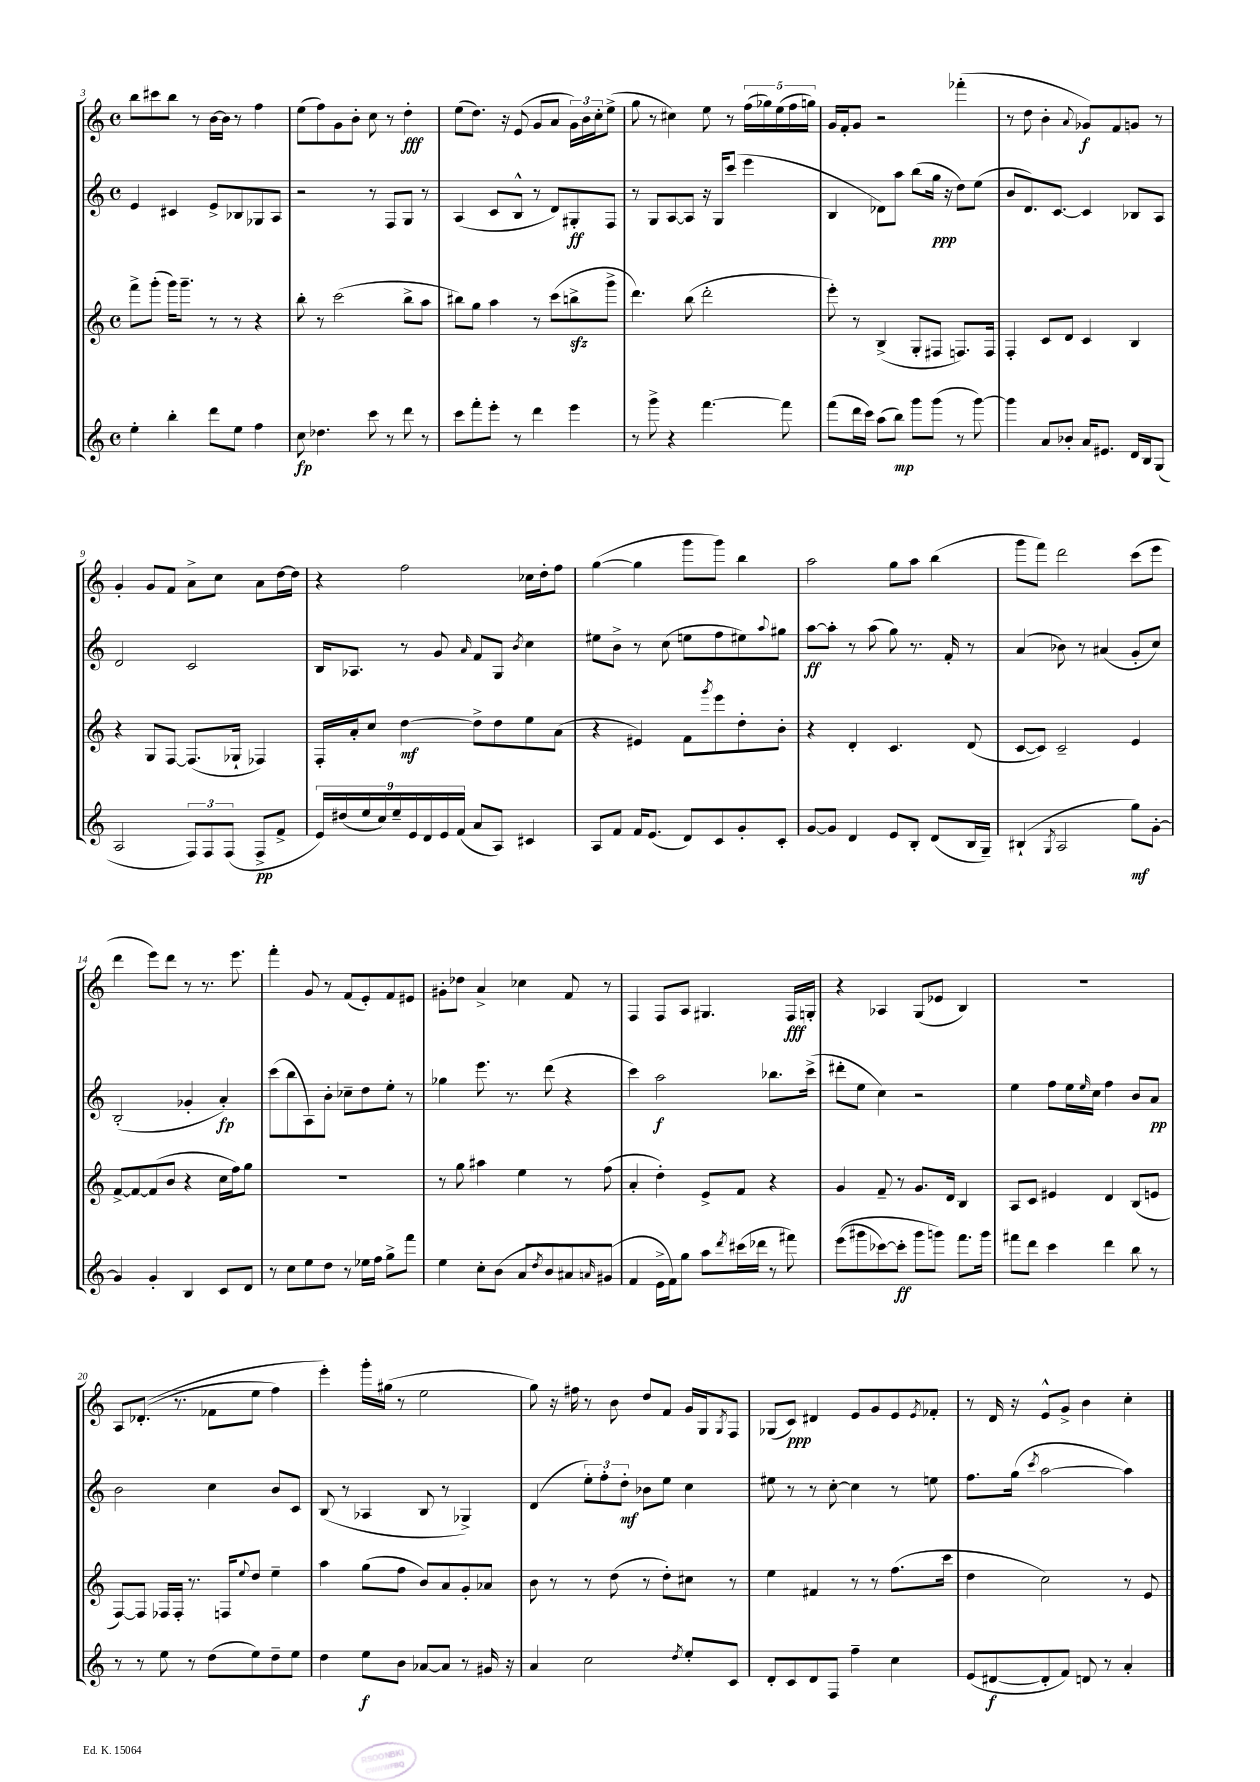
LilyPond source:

<<
\new StaffGroup <<
\new Staff = "s0" {
    \clef treble \key c \major \defaultTimeSignature \time 4/4
    b''8 cis'''8 b''8 r8 b'16~ b'16 r8 f''4 |
    e''8( f''8) g'8 b'8-. c''8 r8 d''4-.\fff |
    e''8( d''8.) r16 e'8( g'8 a'8 \tuplet 3/2 { g'16) b'16 c''16-. } e''8->( |
    g''8 r8 cis''4) e''8 r8 \tuplet 5/4 { f''16( ges''16) e''16( f''16 g''16) } |
    g'16 f'16-. g'8 r2 fes'''4-.( |
    r8 d''8 b'4-. \appoggiatura { a'8 } ges'8\f) f'8 g'8 r8 |
    g'4-. g'8 f'8 a'8-> c''8 a'8 d''16~ d''16 |
    r4 f''2 ces''16 d''16-. f''8 |
    g''4~( g''4 g'''8 g'''8) b''4 |
    a''2 g''8 a''8 b''4( |
    g'''8 f'''8) d'''2 c'''8( e'''8 |
    d'''4 e'''8) d'''8 r8 r8. e'''8. |
    f'''4-. g'8 r8 f'8( e'8-.) f'8 eis'8 |
    gis'8-. des''8 a'4-> ces''4 f'8 r8 |
    f4 f8 a8 gis4. f16\fff g16-. |
    r4 aes4 g8( ees'8 b4) |
    R1 |
    a8 des'8.-.(\( r8. fes'8 e''8 f''4) |
    e'''4-.\) g'''16-. gis''16( r8 e''2 |
    g''8) r16 fis''16 r8 b'8 d''8 f'8 g'16 g16 \acciaccatura { g8 } f8 |
    ges8( c'8\ppp) dis'4 e'8 g'8 e'8 \acciaccatura { e'8 } fes'8-. |
    r8 d'16 r16 e'8-^ g'8-> b'4 c''4-. \bar "|." |
}
\new Staff = "s1" {
    \clef treble \key c \major \defaultTimeSignature \time 4/4
    e'4 cis'4 e'8-> bes8 ges8 a8 |
    r2 r8 f8 g8 r8 |
    a4( c'8 b8-^ r8 d'8) gis8-.\ff f8 |
    r8 g8 a8~ a8 r16 g16 c'''8( e'''4 |
    b4 des'8) a''8 b''8( g''16\ppp r16 d''8) e''8( |
    b'8 d'8.) c'8.~ c'4 bes8 a8 |
    d'2 c'2 |
    b16 aes8. r8 g'8 \grace { a'16 } f'8 g8 \acciaccatura { b'8 } c''4 |
    eis''8 b'8-> r8 c''8( e''8 f''8 eis''8) \appoggiatura { a''8 } gis''8 |
    a''8~\ff a''8-. r8 a''8( g''8) r8. f'16-. r8 |
    a'4( bes'8) r8 ais'4( g'8-. c''8) |
    b2-.( ges'4-. a'4-.\fp) |
    c'''8( b''8 a8) b'8-. ces''8-- d''8 e''8-. r8 |
    ges''4 e'''8. r8. d'''8( r4 |
    c'''4) a''2\f bes''8. c'''16->( |
    dis'''8-. e''8 c''4) r2 |
    e''4 f''8 e''16 \grace { e''16 } c''16 f''4 b'8 a'8\pp |
    b'2 c''4 b'8 c'8 |
    b8( r8 aes4 b8 r8 ges4->) |
    d'4( \tuplet 3/2 { e''8-.) f''8-. d''8-.\mf } bes'8 e''8 c''4 |
    eis''8 r8 r8 c''8~-. c''4 r8 e''8 |
    f''8. g''16( \acciaccatura { c'''8 } a''2~ a''4) \bar "|." |
}
\new Staff = "s2" {
    \clef treble \key c \major \defaultTimeSignature \time 4/4
    f'''8-> g'''8-.( g'''16) g'''8.-- r8 r8 r4 |
    b''8-. r8 c'''2( b''8-> a''8 |
    bis''8) g''8 a''4 r8 c'''8( b''8->\sfz g'''8-> |
    d'''4.) b''8( d'''2-. |
    e'''8-.) r8 b4->( g8-. fis8 f8.) f16 |
    f4-. c'8 d'8 c'4 b4 |
    r4 g8 f8~ f8.( ges16-! fes4) |
    f16-. a'16-. c''8 d''4~\mf d''8-> d''8 e''8 a'8( |
    r4 eis'4) f'8 \acciaccatura { g'''8 } e'''8 d''8-. b'8-. |
    r4 d'4-. c'4. d'8( |
    c'8~ c'8) c'2-- e'4 |
    f'8~-> f'8~ f'8( b'8 r4 c''16 f''16) g''8 |
    R1 |
    r8 g''8 ais''4 e''4 r8 f''8( |
    a'4-. d''4-.) e'8-> f'8 r4 |
    g'4 f'8-- r8 g'8. d'16 b4 |
    a8 c'8 eis'4 d'4 b8( e'8 |
    f8~) f8 fes16 fes16-. r8. f16 \appoggiatura { e''8 } d''8 e''4-- |
    a''4 g''8( f''8 b'8) a'8 g'8-. aes'8 |
    b'8 r8 r8 d''8( r8 d''8-.) cis''8 r8 |
    e''4 fis'4 r8 r8 f''8.( c'''16 |
    d''4 c''2) r8 e'8 \bar "|." |
}
\new Staff = "s3" {
    \clef treble \key c \major \defaultTimeSignature \time 4/4
    e''4-. b''4-. d'''8 e''8 f''4 |
    c''8\fp des''4. c'''8 r8 d'''8 r8 |
    c'''8 f'''8-. e'''8-. r8 d'''4 e'''4 |
    r8 g'''8-> r4 f'''4.~ f'''8 |
    f'''8( d'''16 c'''16) a''8( b''8\mp) g'''8 g'''8( r8 g'''8~) |
    g'''4 a'8 bes'8-. a'16 eis'8. d'16 b16 g8( |
    a2 \tuplet 3/2 { f8) f8 f8( } f8->\pp f'8-> |
    \tuplet 9/8 { e'16) dis''16( e''16 c''16) e''16-- e'16 d'16 e'16 f'16( } a'8 a8) cis'4 |
    a8 f'8 f'16 e'8.( d'8) c'8 g'8-. c'8-. |
    g'8~ g'8 d'4 e'8 b8-. d'8( b16 g16--) |
    bis4-!( \acciaccatura { g8 } a2 g''8\mf) g'8~-. |
    g'4 g'4-. b4 c'8 d'8 |
    r8 c''8 e''8 d''8 r8 ees''16 f''16 g''8-> f'''8 |
    e''4 c''8-. b'8( a'8 \acciaccatura { d''8 } b'8 ais'8) \grace { a'16 } gis'8( |
    f'4 e'16-> f'16) g''8 a''8 \acciaccatura { d'''8 } cis'''16( des'''16 r8 fis'''8) |
    e'''8(\( gis'''8 ces'''8~) ces'''8-.\ff gis'''8 g'''8\) f'''8. g'''16 |
    fis'''8 d'''8 c'''4 d'''4 b''8 r8 |
    r8 r8 e''8 r8 d''8( e''8) d''8-- e''8 |
    d''4 e''8\f b'8 aes'8~ aes'8 r8 gis'16 r16 |
    a'4 c''2 \acciaccatura { d''8 } e''8-. c'8 |
    d'8-. c'8 d'8 f8 f''4-- c''4 |
    e'8( dis'8~\f dis'8-. f'8) d'8 r8 a'4-. \bar "|." |
}
>>
>>
\layout { \context { \Score currentBarNumber = #3 } }
